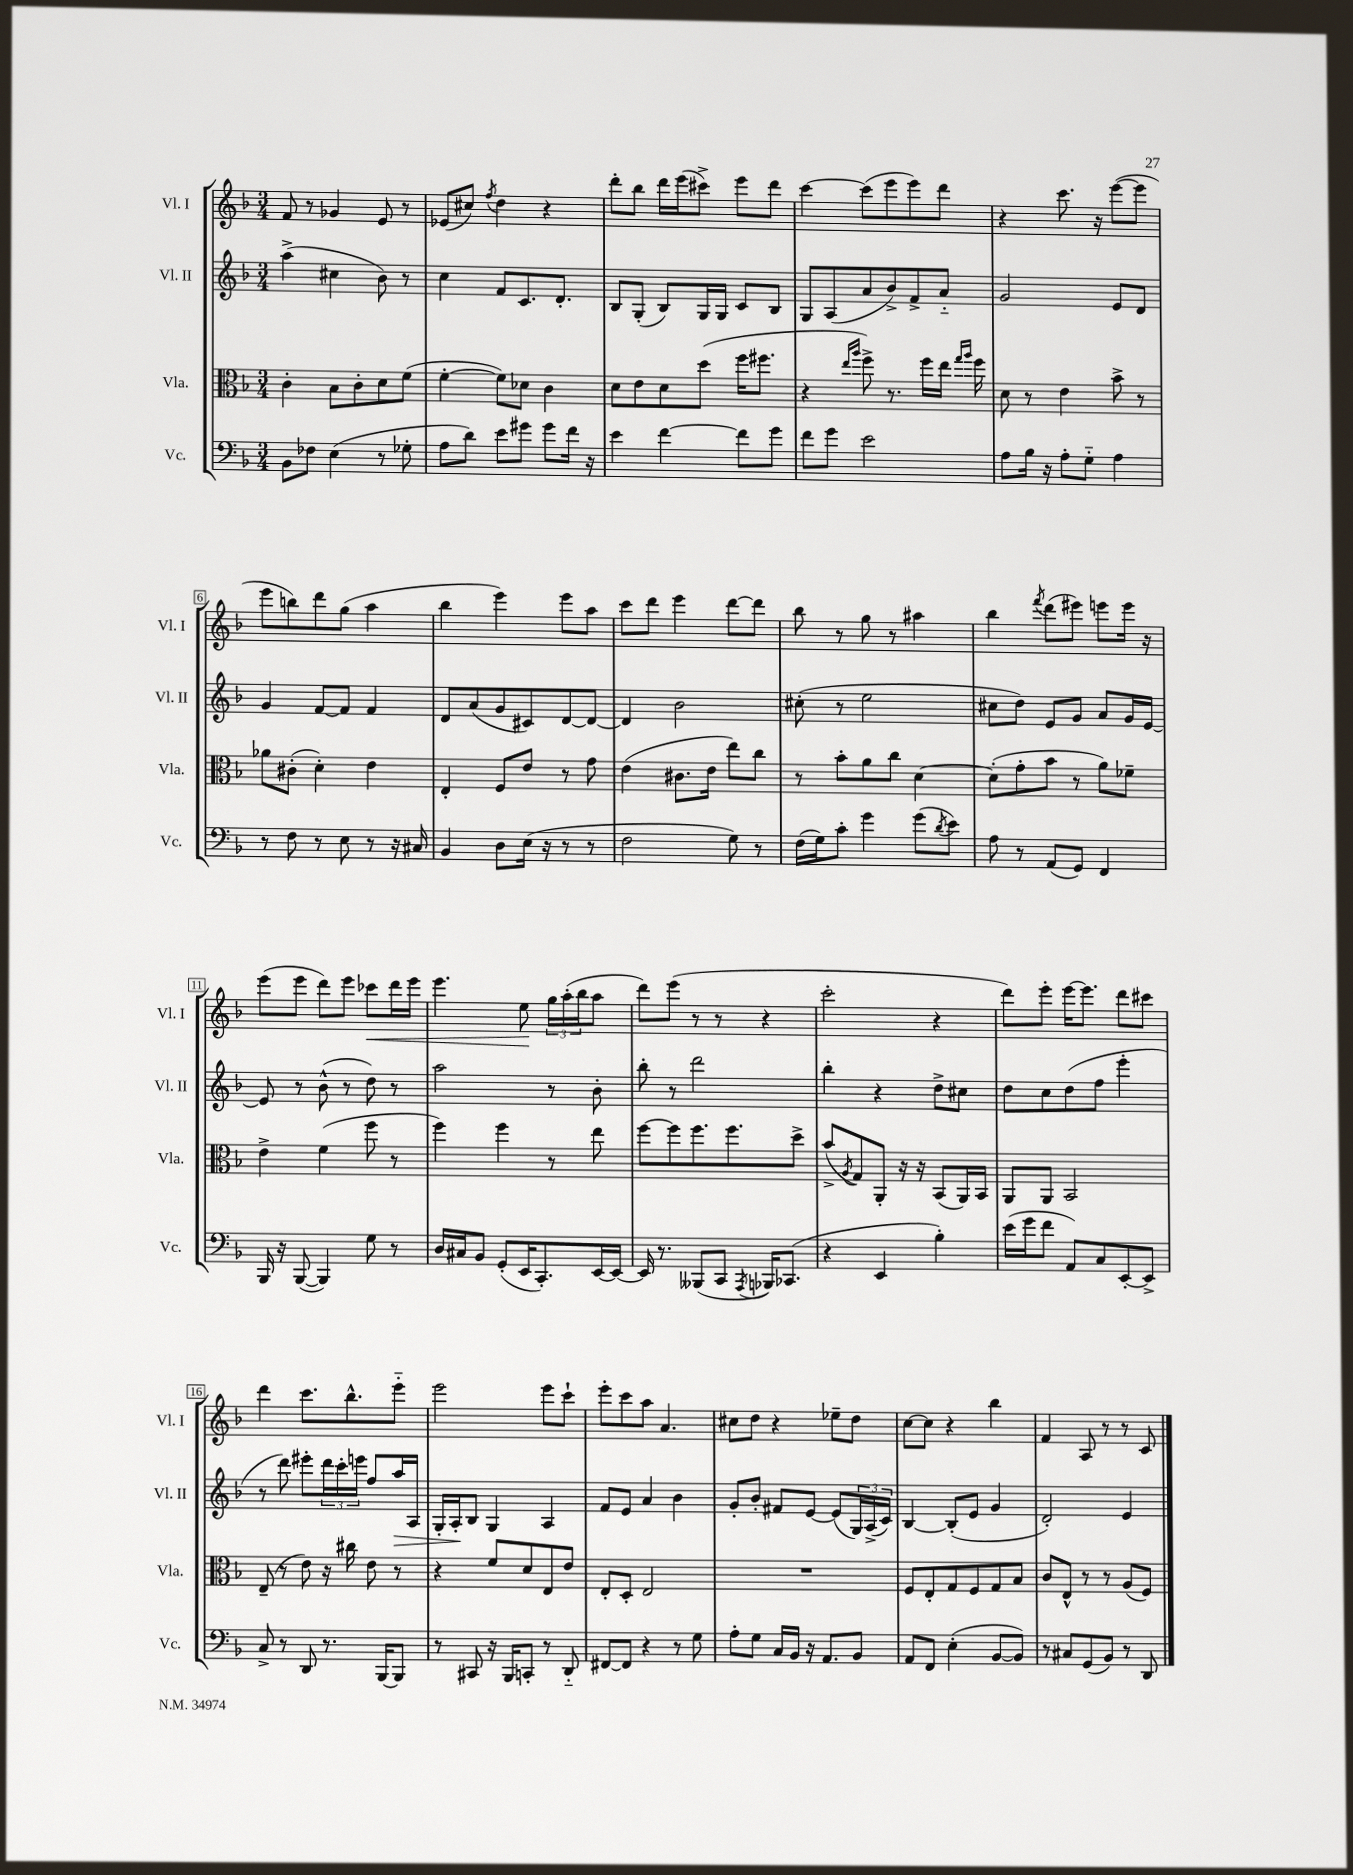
<<
\new StaffGroup <<
\new Staff = "s0" \with { instrumentName = "Vl. I" shortInstrumentName = "Vl. I" } {
    \clef treble \key f \major \numericTimeSignature \time 3/4
    f'8 r8 ges'4 e'8 r8 |
    ees'8( cis''8) \acciaccatura { f''8 } d''4 r4 |
    d'''8-. bes''8 d'''16 e'''16( cis'''8->) e'''8 d'''8 |
    c'''4~ c'''8( e'''8 e'''8) d'''8 |
    r4 c'''8. r16 e'''8~( e'''8 |
    e'''8 b''8) d'''8 g''8( a''4 |
    bes''4 e'''4) e'''8 a''8 |
    c'''8 d'''8 e'''4 d'''8~ d'''8 |
    bes''8 r8 g''8 r8 ais''4 |
    bes''4 \acciaccatura { f'''8 } d'''8( eis'''8) e'''8 e'''16 r16 |
    e'''8( e'''8 d'''8) e'''8 ces'''8\< d'''16 e'''16 |
    e'''4. e''8\! \tuplet 3/2 { g''16 a''16-.( bes''16 } a''8 |
    d'''8) e'''8( r8 r8 r4 |
    c'''2-. r4 |
    d'''8) e'''8-. e'''16~ e'''8. d'''8 cis'''8 |
    d'''4 c'''8. bes''8.-^ e'''8-_ |
    e'''2 e'''8 c'''8-! |
    e'''8-. c'''8 a''8 a'4. |
    cis''8 d''8 r4 ees''8-- d''8 |
    c''8~ c''8 r4 bes''4 |
    f'4 a8 r8 r8 c'8 \bar "|." |
}
\new Staff = "s1" \with { instrumentName = "Vl. II" shortInstrumentName = "Vl. II" } {
    \clef treble \key f \major \numericTimeSignature \time 3/4
    a''4->( cis''4 bes'8) r8 |
    c''4 f'8 c'8. d'8.-. |
    bes8 g8-.( bes8) g16 g16 c'8 bes8 |
    g8 a8( a'8 bes'8->) f'8-> a'8-_ |
    g'2 e'8 d'8 |
    g'4 f'8~ f'8 f'4 |
    d'8 a'8( g'8 cis'8) d'8~ d'8~ |
    d'4 bes'2 |
    cis''8-.( r8 e''2 |
    cis''8 d''8) e'8 g'8 a'8 g'16 e'16~ |
    e'8 r8 bes'8-^( r8 d''8) r8 |
    a''2 r8 bes'8-. |
    bes''8-. r8 d'''2 |
    bes''4-. r4 d''8-> cis''8 |
    d''8 c''8 d''8( f''8 e'''4-. |
    r8 d'''8) eis'''8-. \tuplet 3/2 { d'''16 c'''16-. e'''16 } f''8 a''16\> a16 |
    g16-. a16-.\! bes8 g4 a4 |
    f'8 e'8 a'4 bes'4 |
    g'8-. bes'8-. fis'8 e'8~ e'8( \tuplet 3/2 { g16) a16->( c'16) } |
    bes4~ bes8-.( e'8 g'4 |
    d'2-.) e'4 \bar "|." |
}
\new Staff = "s2" \with { instrumentName = "Vla." shortInstrumentName = "Vla." } {
    \clef alto \key f \major \numericTimeSignature \time 3/4
    c'4-. bes8 c'8-. d'8 f'8( |
    f'4~-. f'8) des'8 c'4 |
    d'8 e'8 d'8 d''8( f''16 fis''8. |
    r4 \grace { e''16 a''16 } f''8->) r8. f''16 e''16 \grace { g''16 a''16 } f''16 |
    d'8 r8 e'4 bes'8-> r8 |
    aes'8 cis'8-.( d'4-.) e'4 |
    e4-. f8 e'8 r8 g'8 |
    e'4( cis'8. e'16 e''8) c''8 |
    r8 bes'8-. a'8 c''8 d'4~ |
    d'8-.( g'8-. bes'8 r8 a'8) fes'8-- |
    e'4-> f'4( f''8 r8 |
    f''4) f''4 r8 e''8 |
    f''8~ f''8 f''8. f''8. d''8-> |
    bes'8->( \acciaccatura { a8 } g8) a,8-. r16 r16 bes,8( a,16) bes,16 |
    a,8 a,8 bes,2 |
    e8--( r8 e'8) r16 cis''16 e'8 r8 |
    r4 f'8 d'8 e8 e'8 |
    e8-. d8-. e2 |
    R2. |
    f8 e8-. g8 f8 g8 bes8 |
    c'8 e8-^ r8 r8 a8( f8) \bar "|." |
}
\new Staff = "s3" \with { instrumentName = "Vc." shortInstrumentName = "Vc." } {
    \clef bass \key f \major \numericTimeSignature \time 3/4
    bes,8 fes8 e4( r8 ges8-. |
    a8 d'8) e'8 gis'8 gis'8 f'16 r16 |
    e'4 f'4~ f'8 g'8 |
    f'8 g'8 e'2 |
    a8 bes16 r16 a8-. g8-_ a4 |
    r8 f8 r8 e8 r8 r16 cis16 |
    bes,4 d8 e16( r16 r8 r8 |
    f2 g8) r8 |
    f16( g16) c'8-. g'4 g'8( \acciaccatura { d'8 } e'8) |
    a8 r8 a,8( g,8) f,4 |
    bes,,16 r16 bes,,8~( bes,,4) g8 r8 |
    d16 cis16 bes,8 g,8-.( e,16 c,8.-.) e,16~ e,16~ |
    e,16 r8. beses,,8( c,8 \acciaccatura { a,,8 } bes,,16) ces,8.( |
    r4 e,4 bes4-.) |
    e'16( g'16 f'8 a,8) c8 e,8~-. e,8-> |
    c8-> r8 d,8 r8. bes,,16~ bes,,8 |
    r8 cis,8 r16 bes,,16 c,8-. r8 d,8-_ |
    fis,8~ fis,8 r4 r8 g8 |
    a8-. g8 c16 bes,16 r16 a,8. bes,8 |
    a,8 f,8 e4-.( bes,8~ bes,8) |
    r8 cis8 g,8( bes,8) r8 d,8 \bar "|." |
}
>>
>>
\layout { \context { \Score \override BarNumber.stencil = #(make-stencil-boxer 0.1 0.3 ly:text-interface::print) } }
